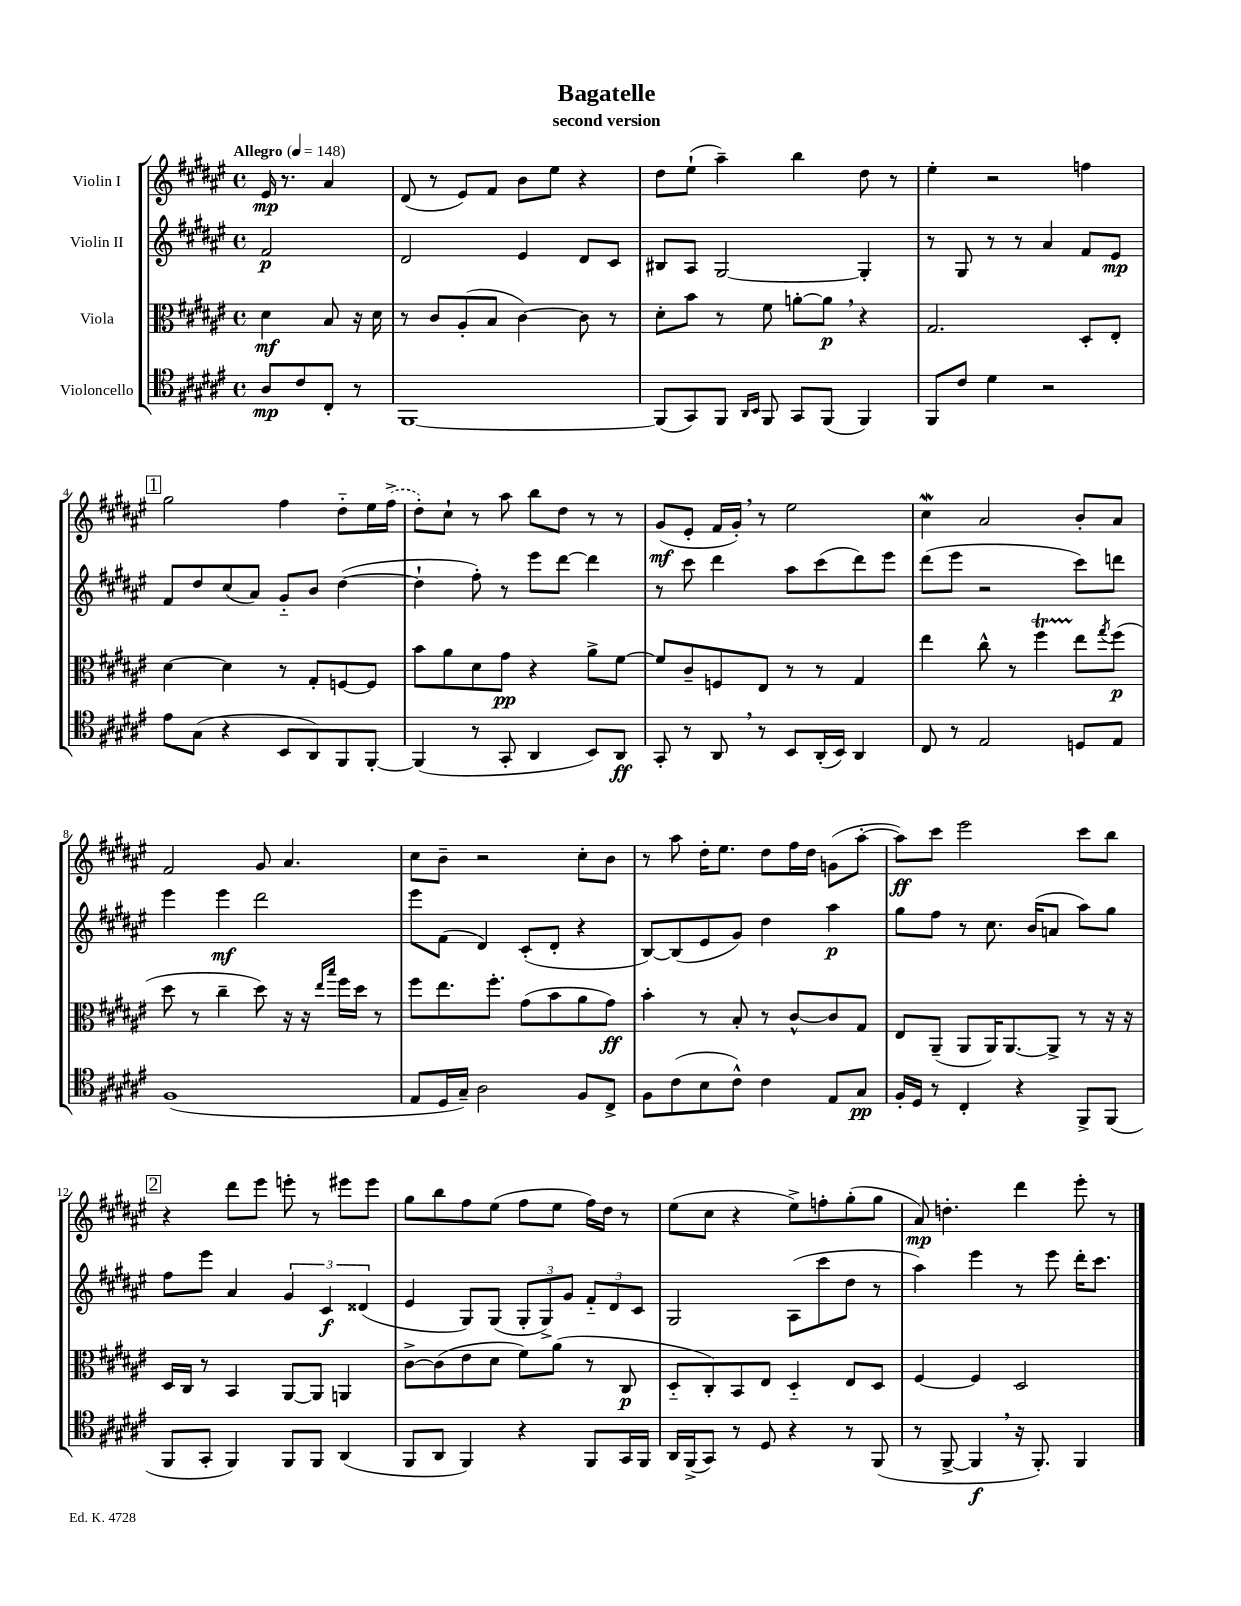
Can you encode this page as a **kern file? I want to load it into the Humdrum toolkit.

**kern	**dynam	**kern	**dynam	**kern	**dynam	**kern	**dynam
*part4	*part4	*part3	*part3	*part2	*part2	*part1	*part1
*staff4	*staff4	*staff3	*staff3	*staff2	*staff2	*staff1	*staff1
*I"Violoncello	*	*I"Viola	*	*I"Violin II	*	*I"Violin I	*
*clefC4	*	*clefC3	*	*clefG2	*	*clefG2	*
*k[f#c#g#d#a#e#]	*	*k[f#c#g#d#a#e#]	*	*k[f#c#g#d#a#e#]	*	*k[f#c#g#d#a#e#]	*
*M4/4	*	*M4/4	*	*M4/4	*	*M4/4	*
*met(c)	*	*met(c)	*	*met(c)	*	*met(c)	*
*MM148	*	*MM148	*	*MM148	*	*MM148	*
=	=	=	=	=	=	=	=
!	!	!	!	!	!	!LO:TX:a:B:t=Allegro	!
8A#/L	mp	4d#\	mf	2f#/	p	16e#/	mp
.	.	.	.	.	.	8.r	.
8c#/	.	.	.	.	.	.	.
8C#'/J	.	8B/	.	.	.	4a#/	.
8r	.	16r	.	.	.	.	.
.	.	16d#\	.	.	.	.	.
=1	=1	=1	=1	=1	=1	=1	=1
[1FF#	.	8r	.	2d#/	.	(8d#/	.
.	.	8c#/L	.	.	.	8r	.
.	.	(8A#'/	.	.	.	8e#/L)	.
.	.	8B/J	.	.	.	8f#/J	.
.	.	[4c#\)	.	4e#/	.	8b\L	.
.	.	.	.	.	.	8ee#\J	.
.	.	8c#\]	.	8d#/L	.	4r	.
.	.	8r	.	8c#/J	.	.	.
=2	=2	=2	=2	=2	=2	=2	=2
(8FF#/L]	.	8d#'\L	.	8B#X/L	.	8dd#\L	.
8GG#/)	.	8b\J	.	8A#/J	.	(8ee#`\J	.
8FF#/J	.	8r	.	[2G#/	.	4aa#~\)	.
16qqAA#/LL	.	.	.	.	.	.	.
16qqBB/JJ	.	.	.	.	.	.	.
8FF#/	.	8f#\	.	.	.	.	.
8GG#/L	.	[8an'\L	.	.	.	4bb\	.
(8FF#/J	.	8a,\J]	p	.	.	.	.
4FF#/)	.	4r	.	4G#'/]	.	8dd#\	.
.	.	.	.	.	.	8r	.
=3	=3	=3	=3	=3	=3	=3	=3
8FF#/L	.	2.G#/	.	8r	.	4ee#'\	.
8c#/J	.	.	.	8G#/	.	.	.
4d#\	.	.	.	8r	.	2r	.
.	.	.	.	8r	.	.	.
2r	.	.	.	4a#/	.	.	.
.	.	8D#'/L	.	8f#/L	.	4ffn\	.
.	.	8E#'/J	.	8e#/J	mp	.	.
!!LO:LB:g=z
!!LO:REH:place=s1:t=1
=4	=4	=4	=4	=4	=4	=4	=4
8e#\L	.	[4d#\	.	8f#/L	.	2gg#\	.
(8G#\J	.	.	.	8dd#/	.	.	.
4r	.	4d#\]	.	(8cc#/	.	.	.
.	.	.	.	8a#/J)	.	.	.
8BB/L	.	8r	.	8g#/L	.	4ff#\	.
8AA#/)	.	8G#'/L	.	8b/J	.	.	.
8FF#/	.	[8Fn/	.	([4dd#\	.	8dd#\L	.
[8FF#'/J	.	8F/J]	.	.	.	16ee#\L	.
.	.	.	.	.	.	(16ff#^\JJ	.
=5	=5	=5	=5	=5	=5	=5	=5
(4FF#/]	.	8b\L	.	4dd#`\]	.	8dd#'\L)	.
.	.	8a#\	.	.	.	8cc#`\J	.
8r	.	8d#\	.	8ff#'\)	.	8r	.
8GG#'/	.	8g#\J	pp	8r	.	8aa#\	.
4AA#/	.	4r	.	8eee#\L	.	8bb\L	.
.	.	.	.	[8ddd#\J	.	8dd#\J	.
8BB/L)	.	8a#^\L	.	4ddd#\]	.	8r	.
8AA#/J	ff	[8f#\J	.	.	.	8r	.
=6	=6	=6	=6	=6	=6	=6	=6
8GG#'/	.	8f#/L]	.	8r	.	(8g#/L	mf
8r	.	8c#~/	.	8ccc#\	.	8e#'/J	.
8AA#,/	.	8Fn/	.	4ddd#\	.	16f#/LL	.
.	.	.	.	.	.	16g#',/JJ)	.
8r	.	8E#/J	.	.	.	8r	.
8BB/L	.	8r	.	8aa#\L	.	2ee#\	.
(16AA#'/L	.	8r	.	(8ccc#\	.	.	.
16BB/JJ)	.	.	.	.	.	.	.
4AA#/	.	4G#/	.	8ddd#\)	.	.	.
.	.	.	.	8eee#\J	.	.	.
=7	=7	=7	=7	=7	=7	=7	=7
8C#/	.	4ee#\	.	(8ddd#\L	.	4cc#W\	.
8r	.	.	.	8eee#\J	.	.	.
2E#/	.	8cc#^^\	.	2r	.	2a#/	.
.	.	8r	.	.	.	.	.
.	.	4ff#T\	.	.	.	.	.
8Dn/L	.	8ee#\L	.	8ccc#\L)	.	8b'/L	.
.	.	8qgg#/	.	.	.	.	.
8E#/J	.	(8ff#\J	p	8dddn\J	.	8a#/J	.
!!LO:LB:g=z
=8	=8	=8	=8	=8	=8	=8	=8
(1F#	.	8dd#\	.	4eee#\	.	2f#/	.
.	.	8r	.	.	.	.	.
.	.	4cc#~\	.	4eee#\	mf	.	.
.	.	8dd#\)	.	2ddd#\	.	8g#/	.
.	.	16r	.	.	.	4.a#/	.
.	.	16r	.	.	.	.	.
.	.	16qqee#/LL	.	.	.	.	.
.	.	16qqbb/JJ	.	.	.	.	.
.	.	16ff#\LL	.	.	.	.	.
.	.	16dd#\JJ	.	.	.	.	.
.	.	8r	.	.	.	.	.
=9	=9	=9	=9	=9	=9	=9	=9
8E#/L	.	8ff#\L	.	8eee#\L	.	8cc#\L	.
16D#/L	.	8.ee#\	.	(8f#\J	.	8b~\J	.
16G#~/JJ)	.	.	.	.	.	.	.
2A#\	.	.	.	4d#/)	.	2r	.
.	.	8.ff#'\J	.	.	.	.	.
.	.	(8g#\L	.	(8c#'/L	.	.	.
.	.	8b\	.	8d#'/J	.	.	.
8F#/L	.	8a#\	.	4r	.	8cc#'\L	.
8C#^/J	.	8g#\J)	ff	.	.	8b\J	.
=10	=10	=10	=10	=10	=10	=10	=10
8F#\L	.	4b'\	.	[8B/L)	.	8r	.
(8c#\	.	.	.	(8B/]	.	8aa#\	.
8B\	.	8r	.	8e#/	.	16dd#'\KL	.
.	.	.	.	.	.	8.ee#\J	.
8c#^^\J)	.	8B'/	.	8g#/J)	.	.	.
4c#\	.	8r	.	4dd#\	.	8dd#\L	.
.	.	[8c#^^/L	.	.	.	16ff#\L	.
.	.	.	.	.	.	16dd#\JJ	.
8E#/L	.	8c#/]	.	4aa#\	p	(8gn\L	.
8G#/J	pp	8G#/J	.	.	.	[8aa#'\J	.
=11	=11	=11	=11	=11	=11	=11	=11
16F#'/LL	.	8E#/L	.	8gg#\L	.	8aa#\L])	ff
16D#/JJ	.	.	.	.	.	.	.
8r	.	(8AA#~/J	.	8ff#\J	.	8ccc#\J	.
4C#'/	.	8AA#/L	.	8r	.	2eee#\	.
.	.	16AA#/K)	.	8.cc#\	.	.	.
.	.	[8.AA#/	.	.	.	.	.
4r	.	.	.	.	.	.	.
.	.	.	.	(16b/KL	.	.	.
.	.	8AA#^/J]	.	8an/J	.	.	.
8FF#^/L	.	8r	.	8aa#\L)	.	8ccc#\L	.
(8FF#/J	.	16r	.	8gg#\J	.	8bb\J	.
.	.	16r	.	.	.	.	.
!!LO:LB:g=z
!!LO:REH:place=s1:t=2
=12	=12	=12	=12	=12	=12	=12	=12
8FF#/L	.	16D#/LL	.	8ff#\L	.	4r	.
.	.	16C#/JJ	.	.	.	.	.
8GG#'/J	.	8r	.	8eee#\J	.	.	.
4FF#/)	.	4BB/	.	4a#/	.	8ddd#\L	.
.	.	.	.	.	.	8eee#\J	.
8FF#/L	.	[8AA#/L	.	6g#/	.	8eeen'\	.
8FF#/J	.	8AA#/J]	.	.	.	8r	.
.	.	.	.	6c#/	f	.	.
(4AA#/	.	4AAn/	.	.	.	8eee#X\L	.
.	.	.	.	(6d##X/	.	.	.
.	.	.	.	.	.	8eee#\J	.
=13	=13	=13	=13	=13	=13	=13	=13
8FF#/L	.	[8c#^\L	.	4e#/	.	8gg#\L	.
8AA#/J	.	(8c#\]	.	.	.	8bb\	.
4FF#/)	.	8e#\	.	8G#/L)	.	8ff#\	.
.	.	8d#\J	.	(8G#/J	.	(8ee#\J	.
4r	.	8f#\L)	.	12G#'/L	.	8ff#\L	.
.	.	.	.	12G#^/)	.	.	.
.	.	(8a#\J	.	.	.	8ee#\J	.
.	.	.	.	12g#/J	.	.	.
8FF#/L	.	8r	.	12f#/L	.	16ff#\LL)	.
.	.	.	.	.	.	16dd#\JJ	.
.	.	.	.	12d#/	.	.	.
16GG#/L	.	8C#/	p	.	.	8r	.
.	.	.	.	12c#/J	.	.	.
16FF#/JJ	.	.	.	.	.	.	.
=14	=14	=14	=14	=14	=14	=14	=14
16AA#/LL	.	8D#/L	.	2G#/	.	(8ee#\L	.
(16FF#^/J	.	.	.	.	.	.	.
8GG#/J)	.	8C#'/)	.	.	.	8cc#\J	.
8r	.	8BB/	.	.	.	4r	.
8D#/	.	8E#/J	.	.	.	.	.
4r	.	4D#/	.	(8A#\L	.	8ee#^\L)	.
.	.	.	.	8ccc#\	.	8ffn'\	.
8r	.	8E#/L	.	8dd#\J	.	(8gg#'\	.
(8FF#/	.	8D#/J	.	8r	.	8gg#\J	.
=15	=15	=15	=15	=15	=15	=15	=15
8r	.	[4F#/	.	4aa#\)	.	8a#/)	mp
[8FF#^/	.	.	.	.	.	4.ddn'\	.
4FF#,/]	f	4F#/]	.	4eee#\	.	.	.
16r	.	2D#/	.	8r	.	4ddd#\	.
8.FF#'/)	.	.	.	.	.	.	.
.	.	.	.	8eee#\	.	.	.
4FF#/	.	.	.	16ddd#'\KL	.	8eee#'\	.
.	.	.	.	8.ccc#\J	.	.	.
.	.	.	.	.	.	8r	.
==	==	==	==	==	==	==	==
*-	*-	*-	*-	*-	*-	*-	*-
